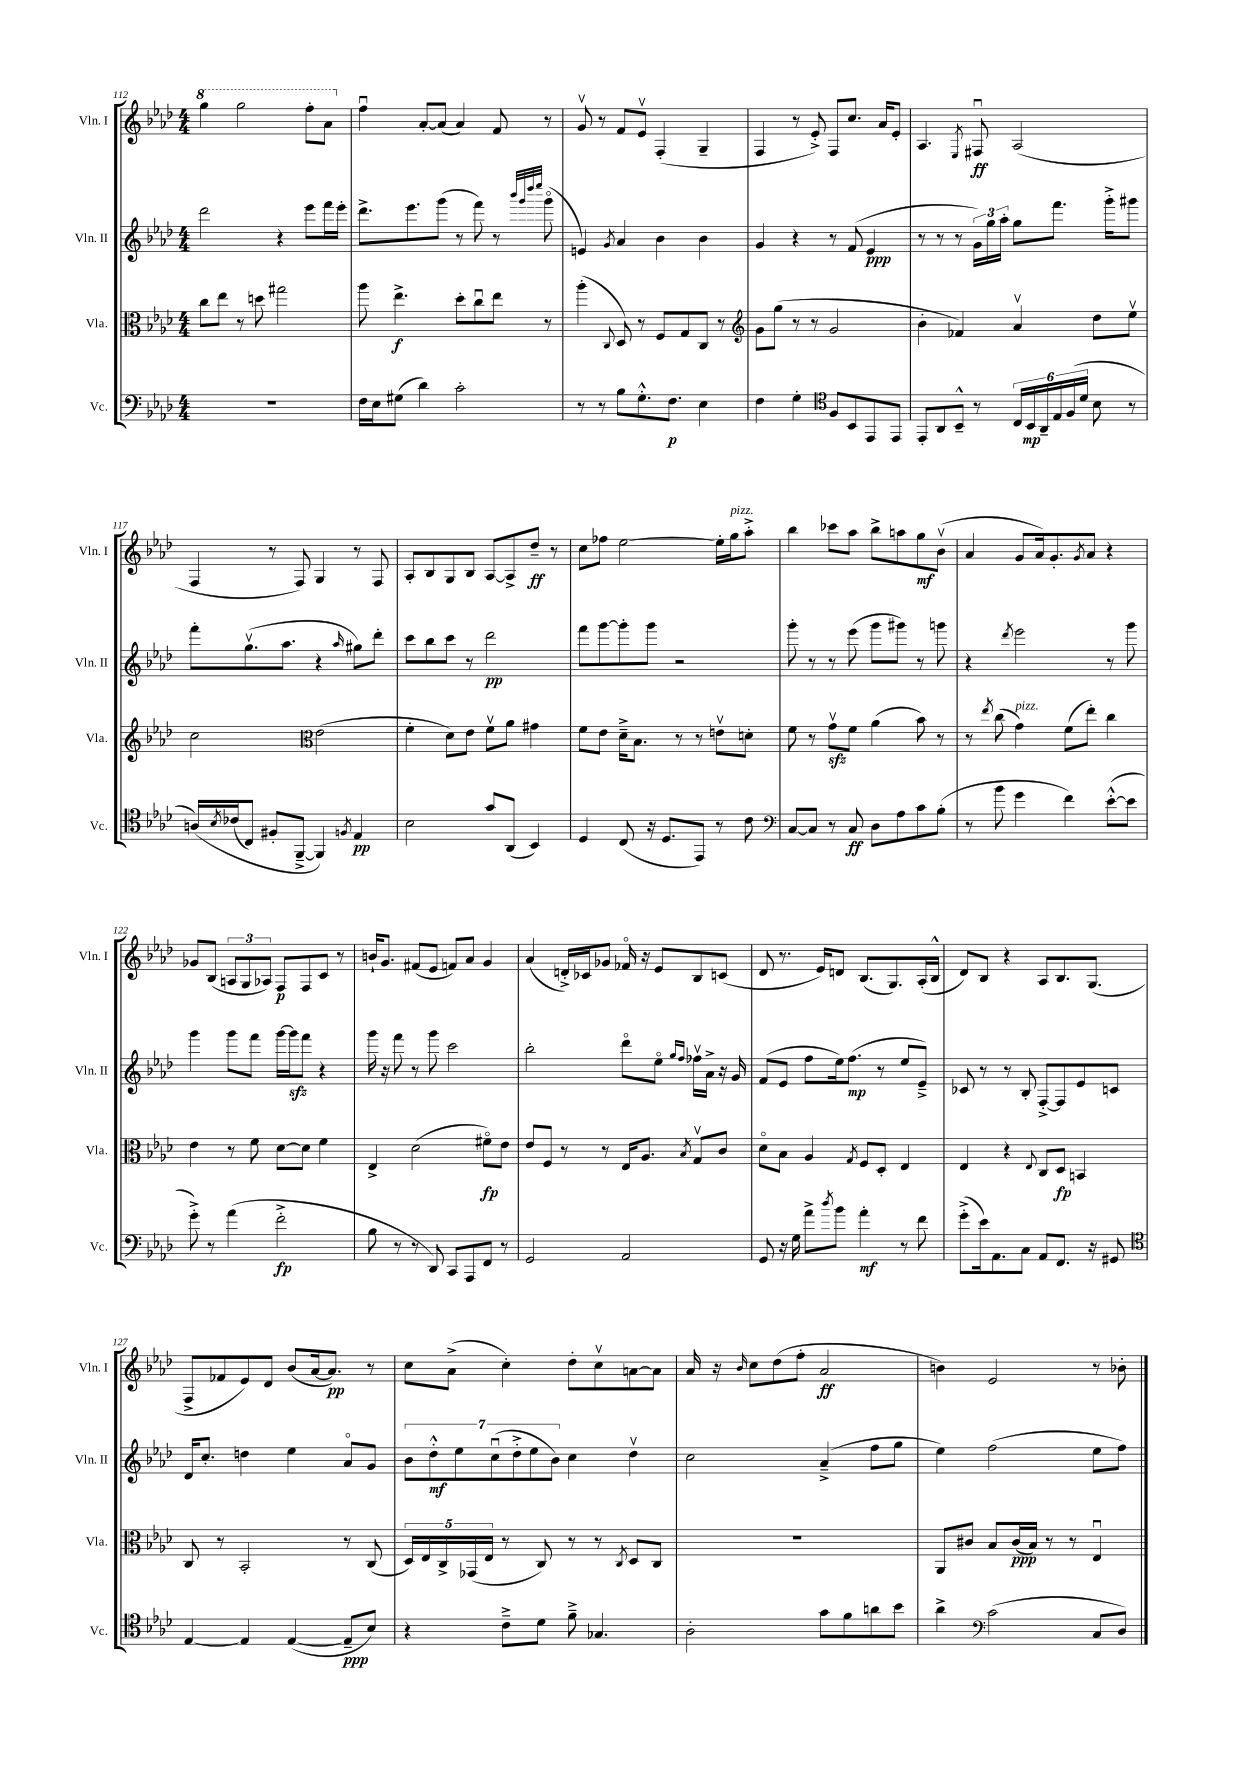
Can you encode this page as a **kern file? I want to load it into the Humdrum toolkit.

**kern	**kern	**kern	**kern
*staff4	*staff3	*staff2	*staff1
*clefF4	*clefC3	*clefG2	*clefG2
*k[b-e-a-d-]	*k[b-e-a-d-]	*k[b-e-a-d-]	*k[b-e-a-d-]
*M4/4	*M4/4	*M4/4	*M4/4
1r	8cc	2ddd-	4ggg
.	8ee-	.	.
.	8r	.	2ggg
.	8dd	.	.
.	2gg#	4r	.
.	.	8eee-	8fff'
.	.	16fff	8aa-
.	.	16eee-'	.
=	=	=	=
16F	8aa-	8.ddd-^	4ffu
16E-	.	.	.
(8G#	4.ee-^	.	.
.	.	8.eee-	.
4d-)	.	.	[8a-'
.	.	(8ggg	(8a-]
2c'	8dd-'	8r	4a-)
.	8ccu	8fff)	.
.	8ee-	8r	8f
.	.	32qqbbb-	.
.	.	32qqggg	.
.	.	32qqdddd-	.
.	.	32qqeeee-	.
.	8r	(8gggo	8r
=	=	=	=
8r	(4aa-'	4e)	8gv
8r	.	.	8r
.	8qqC	8qg	.
8B-	8D-)	4a-	8f
8.G'^^	8r	.	8e-v
.	8F	4b-	(4F'
8.F	.	.	.
.	8G	.	.
4E-	8C	4b-	4G~
.	8r	.	.
=	=	=	=
*	*clefG2	*	*
4F	8g	4g	4F
.	(8gg	.	.
4G'	8r	4r	8r
.	8r	.	8e-'^)
*clefC4	*	*	*
8F	2g	8r	8F
8BB-	.	(8f	8.cc
8EE-	.	4e-	.
.	.	.	16a-
8EE-	.	.	8e-'
=	=	=	=
8EE-'	4b-'	8r	4.A-
8AA-	.	8r	.
8BB-~^^	4f-)	8r	.
.	.	.	8qE-
8r	.	24g)	8F#u
.	.	24gg	.
.	.	24aa-'	.
24C	4a-v	8gg	(2A-
24BB-	.	.	.
24AA-~	.	.	.
24E-	.	8.fff	.
(24F	.	.	.
24d-	.	.	.
8B-	8dd-	.	.
.	.	16ggg'^	.
8r	8ee-v	8ggg#	.
=	=	=	=
&(16A)	2cc	8fff'	4F
8qB-	.	.	.
(16c-	.	.	.
8C)	.	(8.ggv	.
8F#'	.	.	8r
.	.	8.aa-	.
[8FF~^	.	.	8F)
*	*clefC3	*	*
4FF]&)	(2e-	4r	4G
8qF	.	16qqaa-	.
4E-	.	8gg#)	8r
.	.	8ddd-'	8F
=	=	=	=
2B-	4f'	8ccc	8A-'
.	.	8bb-	8B-
.	8d-)	8ccc	8G
.	8e-	8r	8B-
8g	8fv	2ddd-	[8A-
(8AA-	8a-	.	8A-^]
4BB-)	4g#	.	8dd-~
.	.	.	8r
=	=	=	=
4D-	8f	8fff	8cc
.	8e-	[8ggg	8ff-
(8C	16d-~^	8ggg']	[2ee-
.	8.B-	.	.
16r	.	8ggg	.
8.D-	.	.	.
.	8r	2r	.
8EE-)	8r	.	.
8r	8ev	.	16ee-']
.	.	.	16gg
8c	8d'	.	8aa-'^
=	=	=	=
*clefF4	*	*	*
[8C	8f	8ggg'	4bb-
8C]	8r	8r	.
8r	8gv	8r	8ccc-
8C	8f	(8eee-	8aa-
8D-	(4a-	8ggg	8bb-^
8A-	.	8ggg#)	8aa
8c	8b-)	8r	8gg
(8B-'	8r	8ggg	(8b-v
=	=	=	=
8r	8r	4r	4a-
.	8qee-	.	.
8b-	(8cc	.	.
.	.	8qddd-	.
4g	4g)	2eee-	8g
.	.	.	16a-)
.	.	.	8.g'
4f)	(8f	.	.
.	.	.	8qg
.	8ee-')	.	8a-
([8e-'^^	4cc	8r	4r
8e-]	.	8ggg	.
=	=	=	=
8g'^)	4e-	4ggg	8g-
8r	.	.	(8B-
(4a-	8r	8ggg	12A
.	.	.	12G
.	8f	8fff	.
.	.	.	12A-)
2f'^	[8d-	[16ggg	8F
.	.	16ggg]	.
.	8d-]	8fff	8F
.	4f	4r	8c
.	.	.	8r
=	=	=	=
8B-	4E-^	16ggg	16b`
.	.	16r	8.g
8r	.	8fff	.
8r	(2d-	8r	(8f#
8DD-)	.	8ggg	8e-
8CC	.	2ccc	8f)
8AAA-	.	.	8a-
8FF	8f#o)	.	4g
8r	8e-	.	.
=	=	=	=
2GG	8e-	2bb-'	(4a-
.	8F	.	.
.	8r	.	16d'^)
.	.	.	16c-
.	8r	.	8g-
2AA-	16E-	8ddd-o	16f-o
.	8.A-	.	16r
.	.	8ee-o	8e-
.	.	16qqgg	.
.	8qB-	16qqff	.
.	8Gv	16ff-v	8B-
.	.	16a-^	.
.	8c	16r	(8c
.	.	16g	.
=	=	=	=
8GG	8d-o	(8f	8d-
16r	8B-	8e-	8.r
16G	.	.	.
8a-^	4A-	8ff	.
.	.	.	16e-)
8qdd-	.	.	.
8b-	.	16ee-)	8d
.	.	(8.ff	.
.	8qG	.	.
4a-'	8F	.	(8.B-
.	8D-'	8r	.
.	.	.	8.G)
8r	4E-	8ee-	.
8f	.	8e-~^)	(16A-'
.	.	.	16B-^^
=	=	=	=
(8g'^	4E-	8c-	8d-)
16e-)	.	8r	8B-
8.AA-	.	.	.
.	4r	8r	4r
8C	.	8B-'	.
.	8qqE-	.	.
8AA-	8C	[8F'^	8A-
8.FF	8D-	8F]	8.B-
.	4BB	8e-	.
16r	.	.	(8.G
8GG#	.	8c	.
=	=	=	=
*clefC4	*	*	*
[4E-	8C	16d-	8F^
.	.	8.cc'	.
.	8r	.	8f-
4E-]	2BB-'	4dd	8e-)
.	.	.	8d-
([4E-	.	4ee-	(8b-
.	.	.	[16a-
.	.	.	8.a-])
8E-~]	8r	8a-o	.
8B-)	(8C	8g	8r
=	=	=	=
4r	20D-)	14b-	8cc
.	20E-	.	.
.	.	14dd-'^^	.
.	20C^	.	.
.	.	.	(8a-^
.	.	14ee-	.
.	(20GG-	.	.
.	20E-	.	.
.	.	(14ccu	.
8c~^	8r	.	4cc')
.	.	14dd-'^	.
.	.	14ee-	.
8d-	8C)	.	.
.	.	14b-)	.
8f~^	8r	4cc	8dd-'
4.G-	8r	.	8ccv
.	8qC	.	.
.	8D-	4dd-v	[8a
.	8C	.	8a]
=	=	=	=
2A-'	1r	2cc	16a-
.	.	.	16r
.	.	.	16qqb-
.	.	.	8cc
.	.	.	(8dd-
.	.	.	8ff'
8g	.	(4a-~^	2a-
8f	.	.	.
8a	.	8ff	.
8b-	.	8gg	.
=	=	=	=
4a-^	8AA-	4ee-)	4b)
.	8c#	.	.
*clefF4	*	*	*
(2c	8B-	(2ff	2e-
.	(16c#	.	.
.	16B-)	.	.
.	8r	.	.
.	8r	.	.
8C	4E-u	8ee-	8r
8D-)	.	8ff)	8b-'
==	==	==	==
*-	*-	*-	*-
